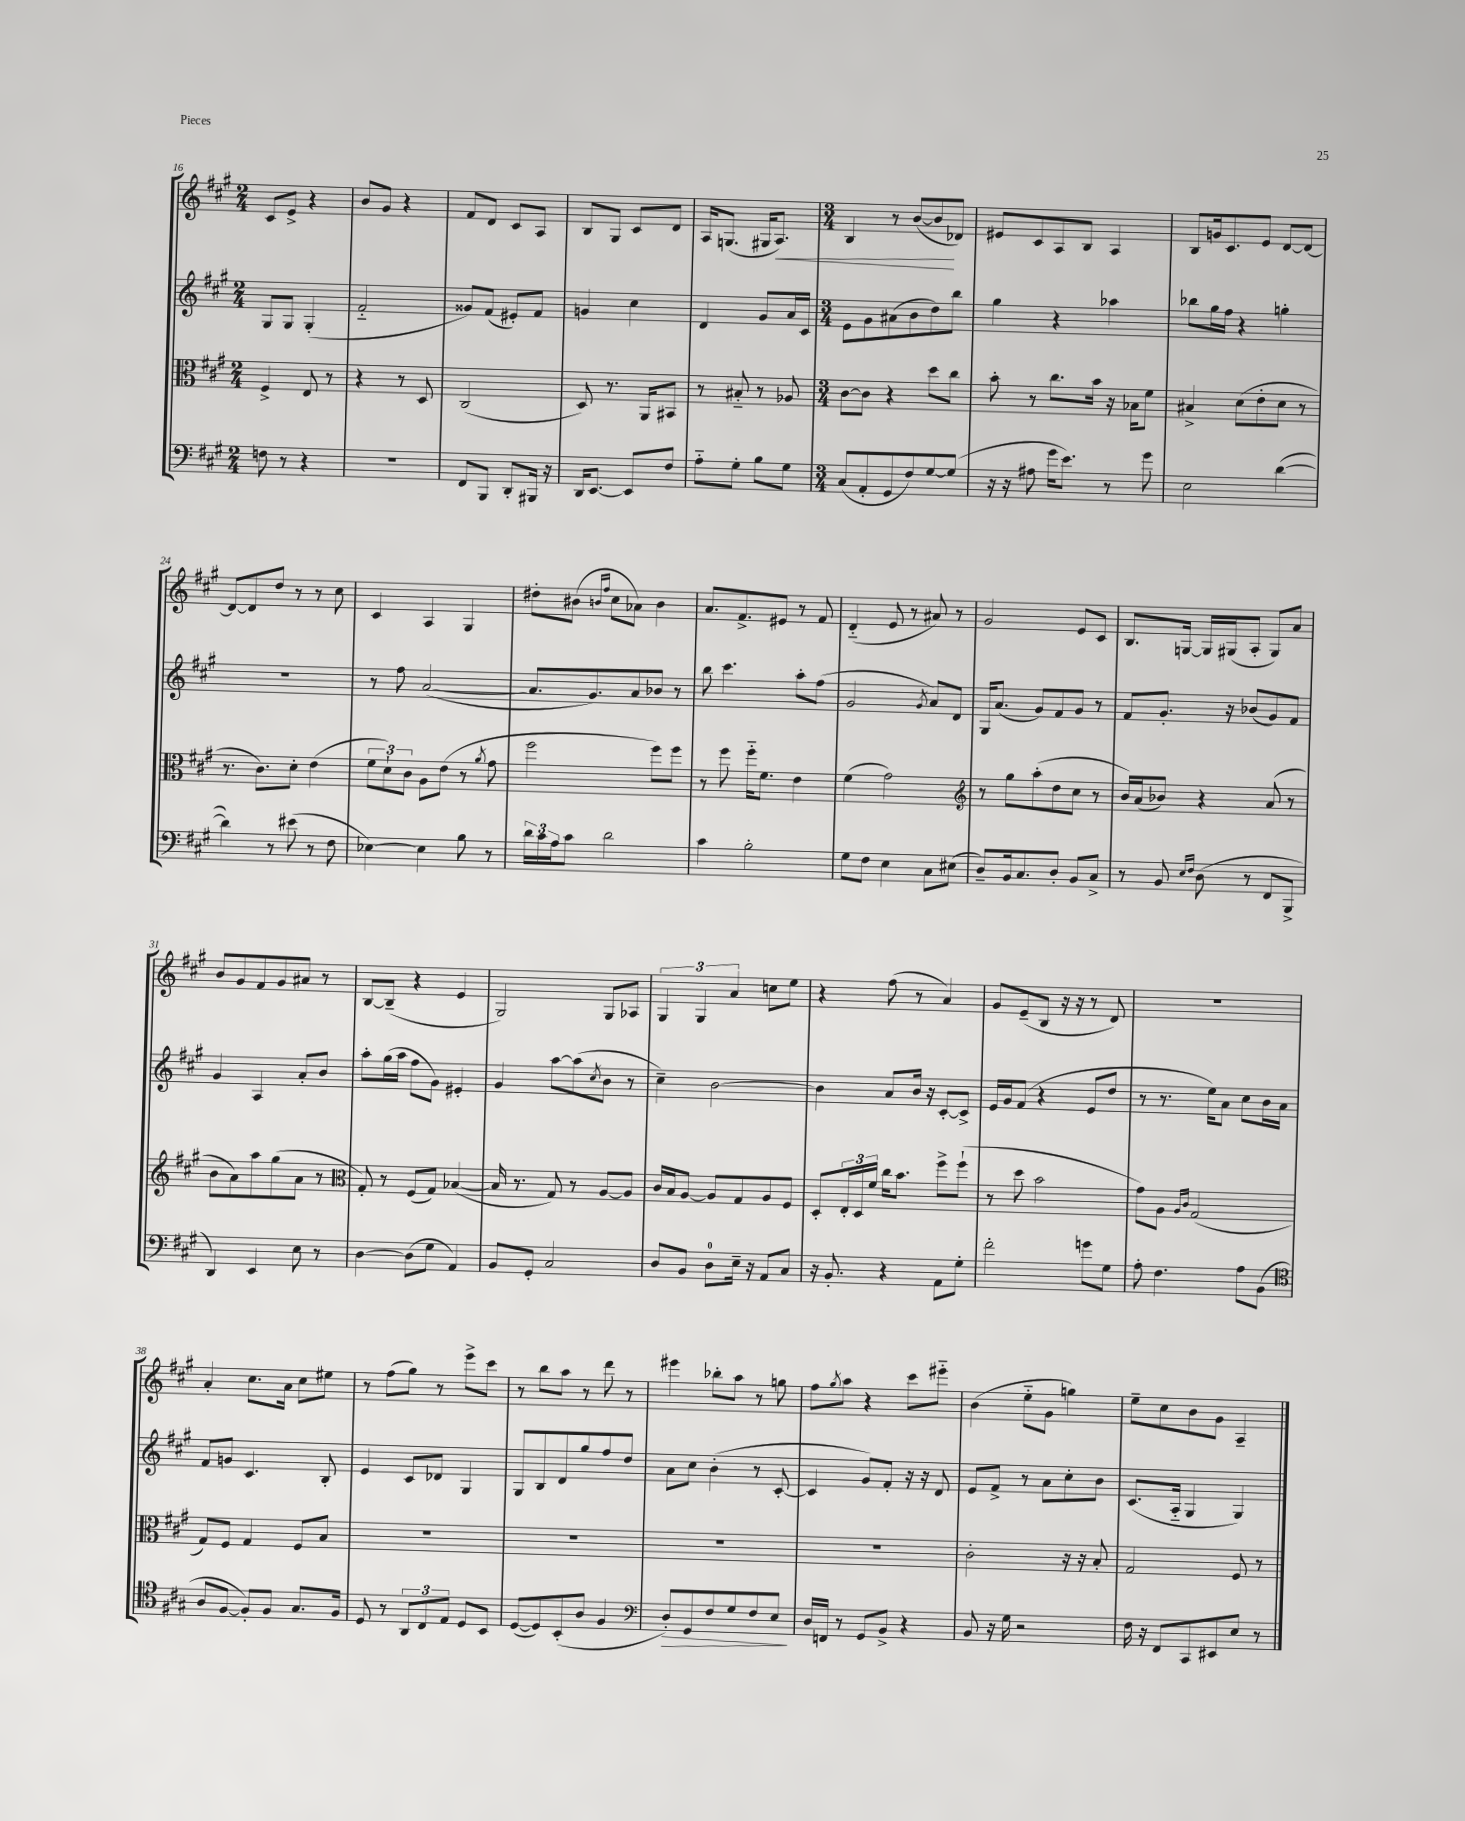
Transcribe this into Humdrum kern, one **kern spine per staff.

**kern	**dynam	**kern	**kern	**kern	**dynam
*part4	*part4	*part3	*part2	*part1	*part1
*staff4	*staff4	*staff3	*staff2	*staff1	*staff1
*clefF4	*	*clefC3	*clefG2	*clefG2	*
*k[f#c#g#]	*	*k[f#c#g#]	*k[f#c#g#]	*k[f#c#g#]	*
*M2/4	*	*M2/4	*M2/4	*M2/4	*
=16	=16	=16	=16	=16	=16
8Fn\	.	4F#^/	8G#/L	8c#/L	.
8r	.	.	8G#/J	8e^/J	.
4r	.	8E/	(4G#'/	4r	.
.	.	8r	.	.	.
=17	=17	=17	=17	=17	=17
2r	.	4r	2f#/	8b/L	.
.	.	.	.	8g#/J	.
.	.	8r	.	4r	.
.	.	8D/	.	.	.
=18	=18	=18	=18	=18	=18
8FF#/L	.	(2C#/	8g##X/L)	8f#/L	.
8BBB/J	.	.	(8f#/J	8d/J	.
8DD'/L	.	.	8e#X'/L)	8c#/L	.
16BBB#X/Jk	.	.	8f#/J	8A/J	.
16r	.	.	.	.	.
=19	=19	=19	=19	=19	=19
16DD/KL	.	8D/)	4gn/	8B/L	.
[8.EE/J	.	.	.	.	.
.	.	8.r	.	8G#/J	.
8EE/L]	.	.	4cc#\	8c#/L	.
.	.	16AA/KL	.	.	.
8F#/J	.	8BB#X/J	.	8d/J	.
=20	=20	=20	=20	=20	=20
8A\L	.	8r	4d/	16A/KL	.
.	.	.	.	(8.Gn/J	.
8G#'\J	.	8B#X/	.	.	.
8B\L	.	8r	8g#/L	16G#X/KL	.
!	!	!	!	!	!LO:HP:b
.	.	.	.	8.A/J)	<
8G#\J	.	8A-X/	16a/L	.	.
.	.	.	16c#/JJ	.	.
=21	=21	=21	=21	=21	=21
*M3/4	*	*M3/4	*M3/4	*M3/4	*
(8C#/L	.	[8c#\L	8e\L	4B/	.
8AA'/	.	8c#\J]	8g#\	.	.
8GG#/	.	4r	(8a#X\	8r	.
8F#/)	.	.	8b\	([8b/L	.
[8G#/	.	8dd\L	8dd\)	8b/]	.
(8G#/J]	.	8cc#\J	8bb\J	8d-X/J)	[
=22	=22	=22	=22	=22	=22
16r	.	8b'\	4gg#\	8e#X/L	.
16r	.	.	.	.	.
8A#X\	.	8r	.	8c#/	.
16g#\KL	.	8.cc#\L	4r	8A/	.
8.e\J)	.	.	.	.	.
.	.	.	.	8B/J	.
.	.	16b\Jk	.	.	.
8r	.	16r	4aa-X\	4A/	.
.	.	16B-X\KL	.	.	.
8g#\	.	8f#\J	.	.	.
=23	=23	=23	=23	=23	=23
2E\	.	4B#X^/	8bb-X\L	8B/L	.
.	.	.	16gg#\L	16gn/k	.
.	.	.	16ff#\JJ	8.c#/	.
.	.	(8d\L	4r	.	.
.	.	8e'\	.	8e/J	.
([4d\	.	8d\J	4ggn'\	[8d/L	.
.	.	8r	.	8d/J_	.
!!LO:LB:g=z
=24	=24	=24	=24	=24	=24
4d\])	.	8.r	2.r	8d/L_	.
.	.	.	.	8d/]	.
.	.	8.c#\L)	.	.	.
8r	.	.	.	8dd/J	.
(8e#X\	.	8d'\J	.	8r	.
8r	.	(4e\	.	8r	.
8F#\	.	.	.	8cc#\	.
=25	=25	=25	=25	=25	=25
[4E-X\)	.	12f#\L	8r	4c#/	.
.	.	12d`\)	.	.	.
.	.	.	8ff#\	.	.
.	.	12c#\J	.	.	.
4E-\]	.	8A\L	([2a/	4A/	.
.	.	(8e\J	.	.	.
8B\	.	8r	.	4G#/	.
.	.	8qa/	.	.	.
8r	.	8g#\	.	.	.
=26	=26	=26	=26	=26	=26
24d\LL	.	2ff#\	8.a/L]	8dd#X'\L	.
24c#\	.	.	.	.	.
24A\J	.	.	.	.	.
8c#\J	.	.	.	(8b#X\J	.
.	.	.	8.g#/)	.	.
.	.	.	.	16qqbn/LL	.
.	.	.	.	16qqff#/JJ	.
2d\	.	.	.	8cc#\L	.
.	.	.	8a/	8a-X\J)	.
.	.	8ff#\L)	8b-X/J	4b\	.
.	.	8ff#\J	8r	.	.
=27	=27	=27	=27	=27	=27
4c#\	.	8r	8bb\	8.a/L	.
.	.	8ff#\	4.ccc#\	.	.
.	.	.	.	8.f#^/	.
2B'\	.	16ff#\KL	.	.	.
.	.	8.f#\J	.	.	.
.	.	.	.	8e#X/J	.
.	.	4e\	8aa'\L	8r	.
.	.	.	(8ff#\J	8f#/	.
=28	=28	=28	=28	=28	=28
8G#\L	.	(4f#\	2g#/	(4d/	.
8F#\J	.	.	.	.	.
4E\	.	2g#\)	.	8e/	.
.	.	.	.	8r	.
.	.	.	8qg#/	.	.
8C#\L	.	.	8a/L)	8a#X/)	.
(8E#X\J	.	.	8d/J	8r	.
=29	=29	=29	=29	=29	=29
*	*	*clefG2	*	*	*
8D~/L)	.	8r	16G#/KL	2g#/	.
.	.	.	(8.a/J	.	.
16BB/k	.	8gg#\L	.	.	.
8.C#/	.	.	.	.	.
.	.	(8aa'\	8g#/L)	.	.
8D'/J	.	8dd\	8f#/	.	.
8BB/L	.	8cc#\J	8g#/J	8e/L	.
8C#^/J	.	8r	8r	8c#/J	.
=30	=30	=30	=30	=30	=30
8r	.	16b/LL)	8f#/L	8.B/L	.
.	.	(16a/J	.	.	.
8BB/	.	8b-X/J)	8.g#'/J	.	.
.	.	.	.	[16Gn/Jk	.
16qqE/LL	.	.	.	.	.
16qqF#/JJ	.	.	.	.	.
(8D\	.	4r	.	16G/LL]	.
.	.	.	16r	(16G#X/J	.
8r	.	.	(8b-X/L	8A'/J	.
8FF#/L	.	(8a/	8g#/)	8G#/L)	.
8BBB^/J	.	8r	8f#/J	8a/J	.
!!LO:LB:g=z
=31	=31	=31	=31	=31	=31
4DD/)	.	8b\L	4g#/	8b/L	.
.	.	8a\)	.	8g#/	.
4EE/	.	8aa\	4A/	8f#/	.
.	.	(8gg#\	.	8g#/	.
8E\	.	8a\J	8a'/L	8a#X/J	.
8r	.	8r	8b/J	8r	.
=32	=32	=32	=32	=32	=32
*	*	*clefC3	*	*	*
[4D\	.	8G#'/)	8aa'\L	[8B/L	.
.	.	8r	(16gg#\L	(8B~/J]	.
.	.	.	16aa\JJ	.	.
(8D\L]	.	(8F#/L	8ff#\L	4r	.
8G#\J	.	8G#/J)	8g#\J)	.	.
4AA/)	.	([4B-X/	4e#X'/	4e/	.
=33	=33	=33	=33	=33	=33
8BB/L	.	16B-/]	4g#/	2G#/)	.
.	.	8.r	.	.	.
8GG#'/J	.	.	.	.	.
2C#/	.	8G#/)	[8aa\L	.	.
.	.	8r	(8aa\]	.	.
.	.	.	8qcc#/	.	.
.	.	[8A/L	8b\J	8G#/L	.
.	.	8A/J]	8r	8A-X/J	.
=34	=34	=34	=34	=34	=34
8D/L	.	16c#/LL	4cc#~\)	6G#/	.
.	.	16B/J	.	.	.
8BB/J	.	[8A/J	.	.	.
.	.	.	.	6G#/	.
8D\L	.	8A/L]	[2b\	.	.
.	.	.	.	6a/	.
16E~\Jk	.	8G#/	.	.	.
16r	.	.	.	.	.
8AA/L	.	8A/	.	8ccn\L	.
8C#/J	.	8F#/J	.	8ee\J	.
=35	=35	=35	=35	=35	=35
16r	.	8D'/L	4b\]	4r	.
8.BB'/	.	.	.	.	.
.	.	24E'/L	.	.	.
.	.	24D/	.	.	.
.	.	24f#/JJ	.	.	.
4r	.	16cc#\KL	8a/L	(8ff#\	.
.	.	8.b\J	.	.	.
.	.	.	16b/Jk	8r	.
.	.	.	16r	.	.
8AA\L	.	8ff#^\L	[8c#'/L	4a/)	.
8G#'\J	.	(8ff#`\J	8c#^/J]	.	.
=36	=36	=36	=36	=36	=36
2f#'\	.	8r	16e/LL	8g#/L	.
.	.	.	16g#/J	.	.
.	.	8dd\	(8f#/J	(8e~/	.
.	.	2b\	4r	8B/J	.
.	.	.	.	16r	.
.	.	.	.	16r	.
8gn\L	.	.	8e/L	8r	.
8G#\J	.	.	8dd/J	8d/)	.
=37	=37	=37	=37	=37	=37
8A'\	.	8g#\L)	8r	2.r	.
4.F#\	.	8A\J	8.r	.	.
.	.	16qqA/LL	.	.	.
.	.	16qqc#/JJ	.	.	.
.	.	(2G#/	.	.	.
.	.	.	16ee\KL)	.	.
.	.	.	8a\J	.	.
8A\L	.	.	8cc#\L	.	.
(8BB\J	.	.	16b\L	.	.
.	.	.	16a\JJ	.	.
!!LO:LB:g=z
=38	=38	=38	=38	=38	=38
*clefC4	*	*	*	*	*
8A/L	.	8G#/L)	8f#/L	4a'/	.
[8F#/J	.	8F#/J	8gn/J	.	.
8F#'/L])	.	4G#/	4.c#/	8.cc#\L	.
8F#/J	.	.	.	.	.
.	.	.	.	16a\Jk	.
8.G#/L	.	8F#/L	.	8cc#\L	.
.	.	8B/J	8B'/	8ee#X\J	.
16F#/Jk	.	.	.	.	.
=39	=39	=39	=39	=39	=39
8D/	.	2.r	4e/	8r	.
8r	.	.	.	(8ff#\L	.
12AA/L	.	.	8c#/L	8gg#\J)	.
12C#/	.	.	.	.	.
.	.	.	8d-X/J	8r	.
12E/J	.	.	.	.	.
8D/L	.	.	4G#/	8eee^\L	.
8BB/J	.	.	.	8ccc#\J	.
=40	=40	=40	=40	=40	=40
([8D/L	.	2.r	8G#/L	8r	.
8D/])	.	.	8B/	8bb\L	.
(8BB'/	.	.	8d/	8aa\J	.
8A/J	.	.	8gg#/	8r	.
4F#/	.	.	8ff#/	8ddd\	.
.	.	.	8dd/J	8r	.
=41	=41	=41	=41	=41	=41
*clefF4	*	*	*	*	*
!	!LO:HP:b	!	!	!	!
8D'/L)	>	2.r	8a\L	4eee#X\	.
8GG#/	.	.	8cc#\J	.	.
8F#/	.	.	(4b'\	8bb-X'\L	.
8G#/	.	.	.	8aa\J	.
8F#/	.	.	8r	8r	.
8E/J	.	.	[8c#'/	8ggn\	.
.	]	.	.	.	.
=42	=42	=42	=42	=42	=42
16D/LL	.	2.r	4c#/]	8ff#\L	.
16FFn/JJ	.	.	.	.	.
.	.	.	.	8qgg#/	.
8r	.	.	.	8aa\J	.
8GG#/L	.	.	8g#/L)	4r	.
8BB^/J	.	.	8f#'/J	.	.
4r	.	.	16r	8ccc#\L	.
.	.	.	16r	.	.
.	.	.	8d/	8eee#X\J	.
=43	=43	=43	=43	=43	=43
8BB/	.	2c#'\	8e/L	(4b\	.
16r	.	.	8f#^/J	.	.
16G#\	.	.	.	.	.
2r	.	.	8r	8ee\L	.
.	.	.	8a\L	8g#\J	.
.	.	16r	8cc#'\	4ggn\)	.
.	.	16r	.	.	.
.	.	8B'/	8b\J	.	.
=44	=44	=44	=44	=44	=44
16F#\	.	2G#/	(8.c#/L	8ee~\L	.
16r	.	.	.	.	.
8FF#/L	.	.	.	8cc#\	.
.	.	.	16A/Jk	.	.
8CC#/	.	.	4G#/	8b\	.
8EE#X/	.	.	.	8g#\J	.
8E/J	.	8F#/	4G#/)	4A~/	.
8r	.	8r	.	.	.
==	==	==	==	==	==
*-	*-	*-	*-	*-	*-
